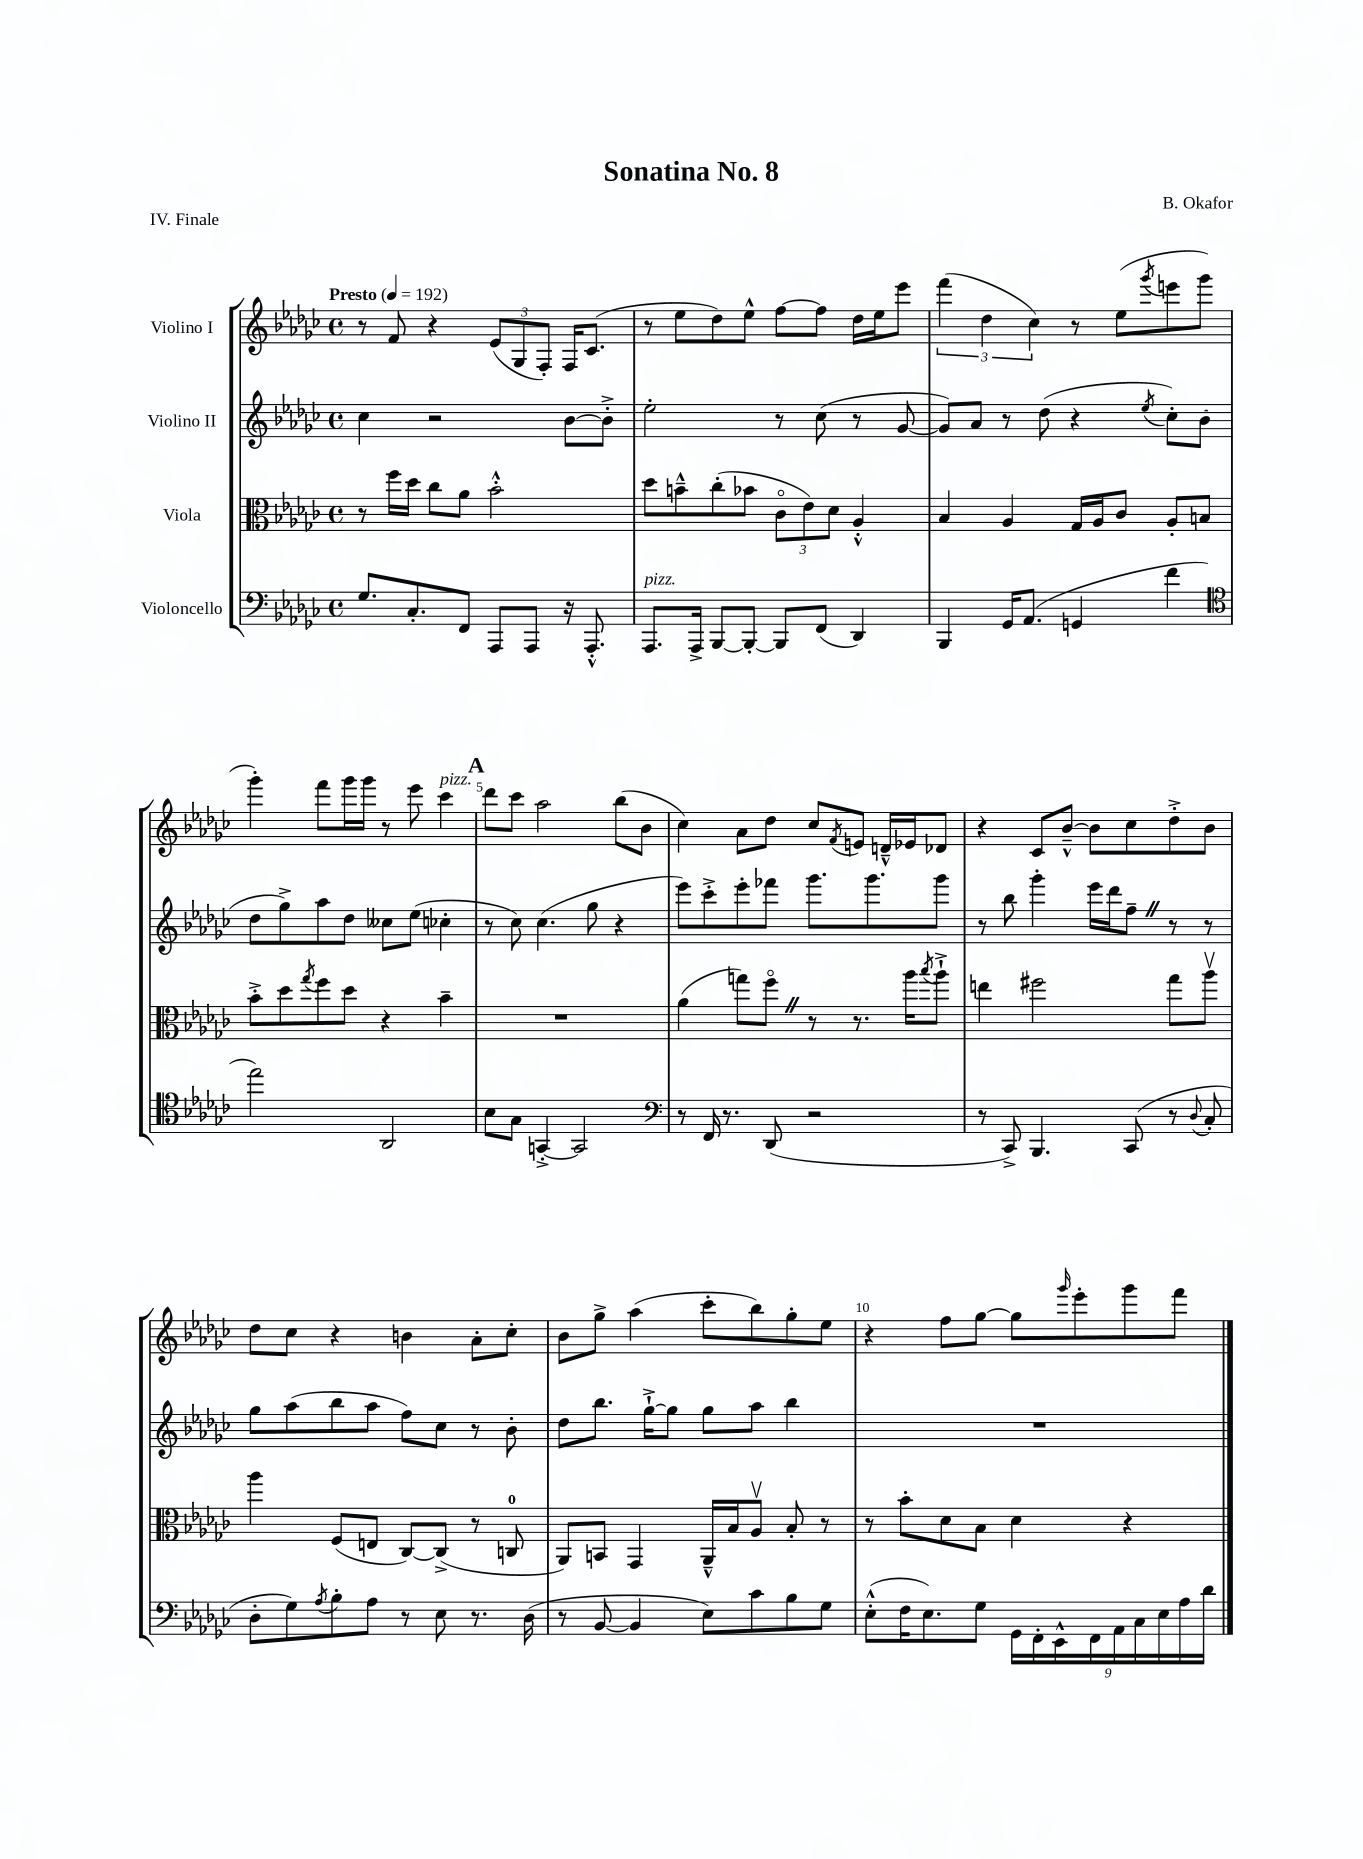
\header { title = "Sonatina No. 8" composer = "B. Okafor" piece = "IV. Finale" }
<<
\new StaffGroup <<
\new Staff = "s0" \with { instrumentName = "Violino I" } {
    \clef treble \key ges \major \defaultTimeSignature \time 4/4 \tempo "Presto" 4 = 192
    r8 f'8 r4 \tuplet 3/2 { ees'8( ges8 f8-.) } f16 ces'8.( |
    r8 ees''8 des''8) ees''8-^ f''8~ f''8 des''16 ees''16 ees'''8 |
    \tuplet 3/2 { f'''4( des''4 ces''4) } r8 ees''8( \acciaccatura { ges'''8 } e'''8 ges'''8 |
    ges'''4-.) f'''8 ges'''16 ges'''16 r8 ees'''8 ces'''4^\markup { \italic "pizz." } |
    \mark \markup { \bold "A" } des'''8 ces'''8 aes''2 bes''8( bes'8 |
    ces''4) aes'8 des''8 ces''8 \acciaccatura { f'8 } e'8 d'16---^ ees'16 des'8 |
    r4 ces'8 bes'8~---^ bes'8 ces''8 des''8-.-> bes'8 |
    des''8 ces''8 r4 b'4 aes'8-. ces''8-. |
    bes'8 ges''8-> aes''4( ces'''8-. bes''8) ges''8-. ees''8 |
    r4 f''8 ges''8~ ges''8 \grace { ges'''16 } ees'''8-. ges'''8 f'''8 \bar "|." |
}
\new Staff = "s1" \with { instrumentName = "Violino II" } {
    \clef treble \key ges \major \defaultTimeSignature \time 4/4
    ces''4 r2 bes'8~ bes'8-.-> |
    ees''2-. r8 ces''8( r8 ges'8~ |
    ges'8) aes'8 r8 des''8( r4 \acciaccatura { ees''8 } ces''8-.) bes'8( |
    des''8 ges''8->) aes''8 des''8 ceses''8 ees''8( ces''4-. |
    \mark \markup { \bold "A" } r8 ces''8) ces''4.( ges''8 r4 |
    ees'''8) ces'''8-.-> ees'''8-. fes'''8 ges'''8. ges'''8. ges'''8 |
    r8 bes''8 ges'''4-. ees'''16 des'''16 f''8-- \once \override BreathingSign.text = \markup { \musicglyph "scripts.caesura.straight" } \breathe r8 r8 |
    ges''8 aes''8( bes''8 aes''8 f''8) ces''8 r8 bes'8-. |
    des''8 bes''8. ges''16~-!-> ges''8 ges''8 aes''8 bes''4 |
    R1 \bar "|." |
}
\new Staff = "s2" \with { instrumentName = "Viola" } {
    \clef alto \key ges \major \defaultTimeSignature \time 4/4
    r8 f''16 des''16 ces''8 aes'8 bes'2-.-^ |
    des''8 b'8---^ ces''8-.( bes'8 \tuplet 3/2 { ces'8\flageolet ees'8) des'8 } aes4-.-^ |
    bes4 aes4 ges16 aes16 ces'8 aes8-. b8 |
    bes'8-.-> des''8 \acciaccatura { ges''8 } f''8 des''8 r4 bes'4-- |
    \mark \markup { \bold "A" } R1 |
    aes'4( g''8) f''8\flageolet \once \override BreathingSign.text = \markup { \musicglyph "scripts.caesura.straight" } \breathe r8 r8. aes''16 \acciaccatura { bes''8 } aes''8-!-> |
    e''4 fis''2 ges''8 aes''8\upbow |
    aes''4 f8( e8 ces8~) ces8->( r8 c8-0 |
    aes,8) b,8 ges,4 aes,16---^ bes16 aes8\upbow bes8-. r8 |
    r8 bes'8-. des'8 bes8 des'4 r4 \bar "|." |
}
\new Staff = "s3" \with { instrumentName = "Violoncello" } {
    \clef bass \key ges \major \defaultTimeSignature \time 4/4
    ges8. ces8.-. f,8 aes,,8 aes,,8 r16 aes,,8.-.-^ |
    aes,,8.^\markup { \italic "pizz." } aes,,16-> bes,,8~ bes,,8~-. bes,,8 f,8( des,4) |
    bes,,4 ges,16 aes,8.( g,4 f'4 |
    \clef tenor ees''2) aes,2 |
    \mark \markup { \bold "A" } bes8 ges8 g,4~-.-> g,2 |
    \clef bass r8 f,16 r8. des,8( r2 |
    r8 ces,8->) bes,,4. ces,8( r8 \appoggiatura { des8 } ces8-. |
    des8-. ges8) \acciaccatura { aes8 } bes8-. aes8 r8 ees8 r8. des16( |
    r8 bes,8~ bes,4 ees8) ces'8 bes8 ges8 |
    ees8-.-^( f16 ees8.) ges8 \tuplet 9/8 { ges,16 f,16-. ees,16-^ f,16 aes,16 ces16 ees16 aes16 des'16 } \bar "|." |
}
>>
>>
\layout { \context { \Score \override BarNumber.break-visibility = ##(#f #t #t) barNumberVisibility = #(every-nth-bar-number-visible 5) } }
